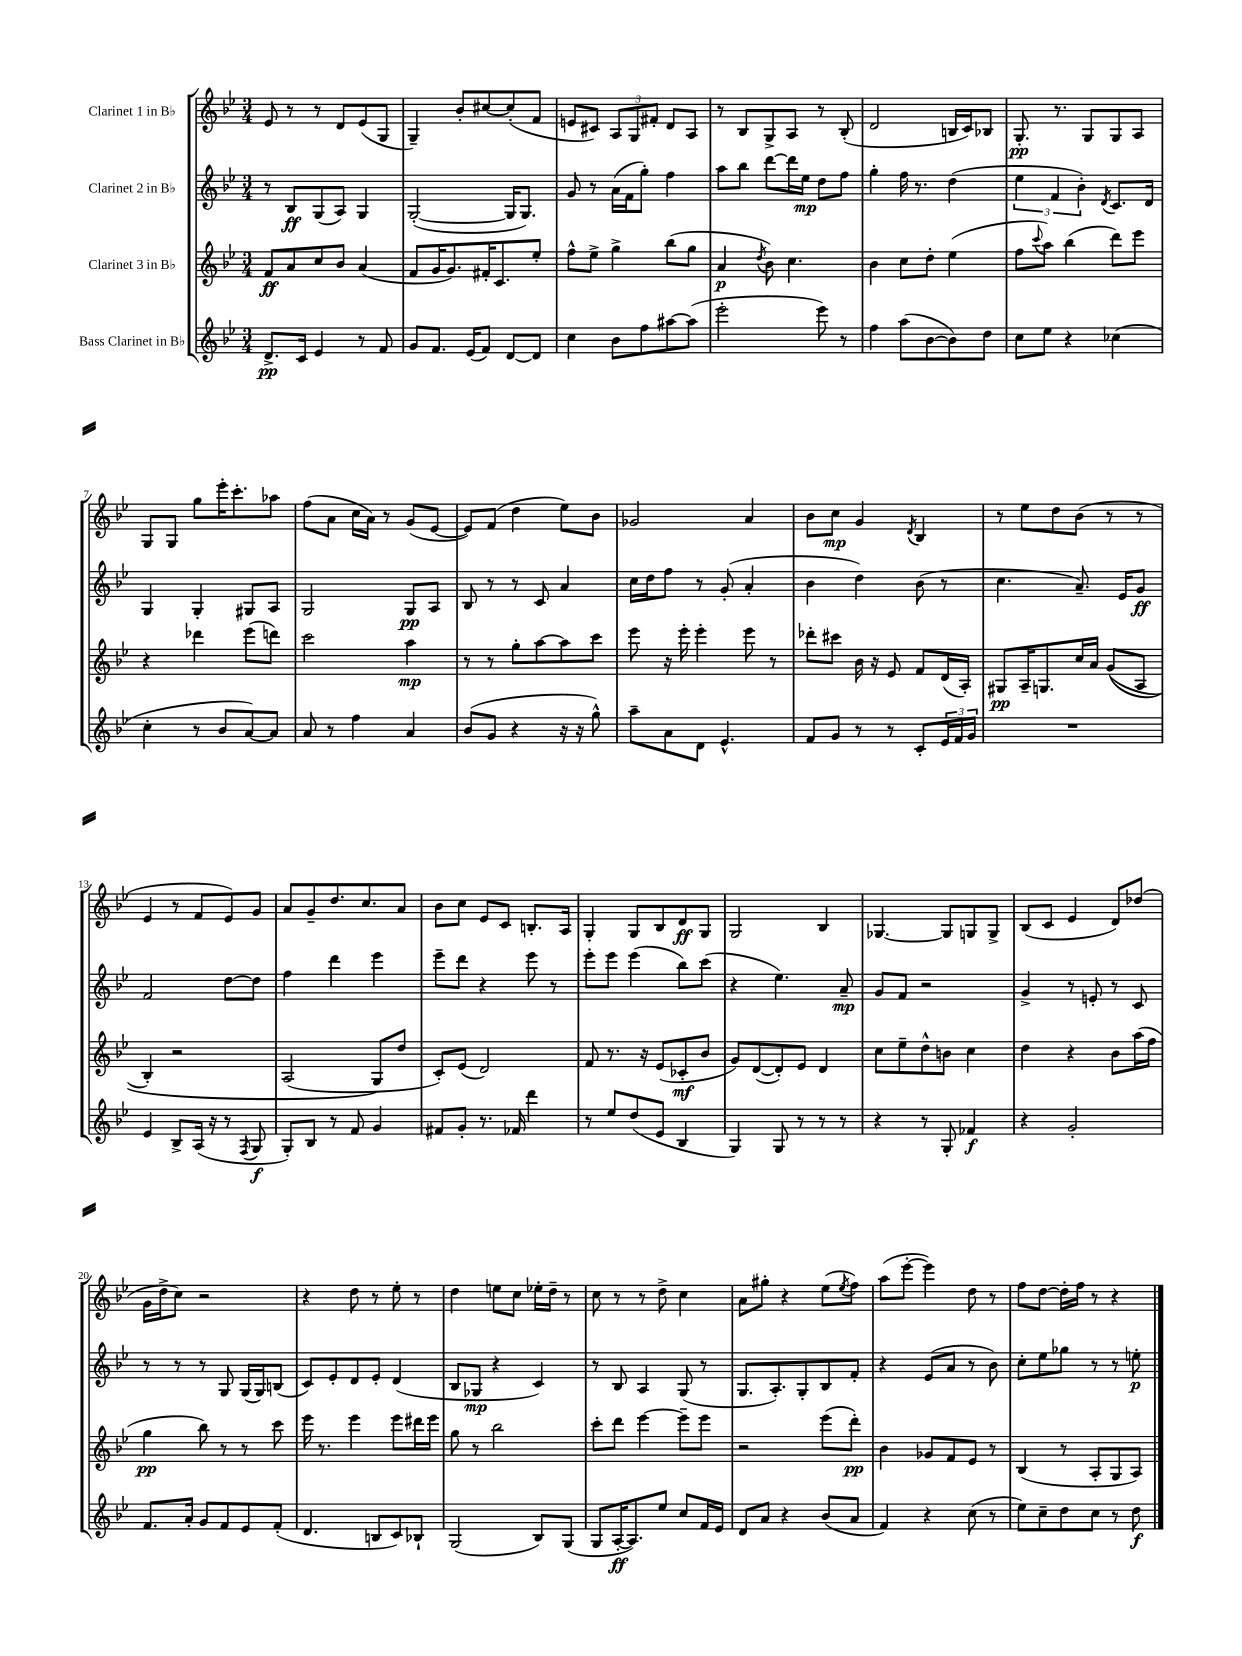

**kern	**kern	**kern	**kern
*staff4	*staff3	*staff2	*staff1
*clefG2	*clefG2	*clefG2	*clefG2
*k[b-e-]	*k[b-e-]	*k[b-e-]	*k[b-e-]
*M3/4	*M3/4	*M3/4	*M3/4
8.d^	8f	8r	8e-
.	8a	8B-	8r
16c	.	.	.
4e-	8cc	(8G	8r
.	8b-	8A)	8d
8r	(4a	4G	(8e-
8f	.	.	8G
=	=	=	=
8g	8f	([2G'	4G~)
8.f	16g	.	.
.	8.g)	.	.
.	.	.	8b-'
(16e-	.	.	.
8f)	16f#'	.	[8cc#
.	8.c	.	.
[8d	.	16G]	(8cc#']
.	.	8.G)	.
8d]	8ee-'	.	8f
=	=	=	=
4cc	8ff^^	8g	8e
.	8ee-^	8r	8c#)
8b-	4gg^	(16a	12A
.	.	16f	.
.	.	.	12G
8ff	.	8gg')	.
.	.	.	12f#'
[8aa#	(8bb-	4ff	8d
(8aa#]	8gg	.	8A
=	=	=	=
2eee-'	4a	8aa	8r
.	.	8bb-	8B-
.	8qdd	.	.
.	8b-)	[8ddd	8G^
.	4.cc	16ddd]	8A
.	.	16ee-	.
8eee-)	.	8dd	8r
8r	.	8ff	(8B-'
=	=	=	=
4ff	4b-	4gg'	2d
(8aa	8cc	16ff	.
.	.	8.r	.
[8b-	8dd'	.	.
8b-])	(4ee-	(4dd	16B
.	.	.	16c)
8dd	.	.	8B-
=	=	=	=
8cc	8ff	6ee-	8.G'
.	8qqccc	.	.
8ee-	8aa)	.	.
.	.	6f	.
.	.	.	8.r
4r	(4bb-	.	.
.	.	6b-')	.
.	.	.	8G
.	.	8qd	.
(4cc-	8ddd)	8.c	8G
.	8eee-	.	8A
.	.	16d	.
=	=	=	=
4cc'	4r	4G	8G
.	.	.	8G
8r	4ddd-	4G'	8gg
8b-	.	.	16eee-'
.	.	.	8.ccc'
[8a)	(8eee-	8G#	.
8a]	8ddd)	8A	8aa-
=	=	=	=
8a	2ccc	2G	(8ff
8r	.	.	8a
4ff	.	.	16cc
.	.	.	16a)
.	.	.	8r
4a	4aa	8G	(8g
.	.	8A	[8e-
=	=	=	=
(8b-	8r	8B-	8e-])
8g	8r	8r	(8f
4r	8gg'	8r	4dd
.	[8aa	8c	.
16r	8aa]	4a	8ee-)
16r	.	.	.
8gg^^)	8ccc	.	8b-
=	=	=	=
8aa~	8eee-	16cc	2g-
.	.	16dd	.
8a	16r	8ff	.
.	16eee-'	.	.
8d	4eee-'	8r	.
4.e-^^	.	(8g'	.
.	8eee-	4a'	4a
.	8r	.	.
=	=	=	=
8f	8ddd-'	4b-	8b-
8g	8ccc#	.	8cc
8r	16b-	4dd)	4g
.	16r	.	.
8r	8e-	.	.
.	.	.	8qd
8c'	8f	(8b-	4B-
24e-	(16d	8r	.
24f	.	.	.
.	16A')	.	.
24g	.	.	.
=	=	=	=
2.r	8G#	4.cc	8r
.	16A~	.	8ee-
.	8.G	.	.
.	.	.	8dd
.	16cc	8.a~)	(8b-
.	16a	.	.
.	&((8g	.	8r
.	.	16e-	.
.	8A	8g	8r
=	=	=	=
4e-	4B-')	2f	4e-
8B-^	2r	.	8r
(16A	.	.	8f
16r	.	.	.
8r	.	[8dd	8e-)
8qF	.	.	.
8G	.	8dd]	8g
=	=	=	=
8G')	(2A	4ff	8a
8B-	.	.	8g~
8r	.	4ddd	8.dd
8f	.	.	.
.	.	.	8.cc
4g	8G&)	4eee-	.
.	8dd	.	8a
=	=	=	=
8f#	8c')	8eee-~	8b-
8g'	(8e-	8ddd	8cc
8.r	2d)	4r	8e-
.	.	.	8c
16f-	.	.	.
4ddd	.	8eee-	8.B'
.	.	8r	.
.	.	.	16A
=	=	=	=
8r	8f	8eee-'	4G'
8ee-	8.r	8eee-	.
(8dd	.	(4eee-	8G
.	16r	.	.
8e-	(8e-	.	8B-
4B-	8c-'	8bb-)	8d
.	8b-	(8ccc	8G
=	=	=	=
4G)	8g)	4r	2G
.	([8d	.	.
8G	8d'])	4.ee-)	.
8r	8e-	.	.
8r	4d	.	4B-
8r	.	8a~	.
=	=	=	=
4r	8cc	8g	[4.G-
.	8ee-~	8f	.
8r	8dd^^	2r	.
8G'	8b	.	8G-]
4f-	4cc	.	8G
.	.	.	8G^
=	=	=	=
4r	4dd	4g^	(8B-
.	.	.	8c
2g'	4r	8r	4e-
.	.	8e'	.
.	8b-	8r	8d)
.	(16aa	8c	(8dd-
.	16ff	.	.
=	=	=	=
8.f	4gg	8r	16g
.	.	.	16dd^
.	.	8r	8cc)
16a'	.	.	.
8g	8bb-)	8r	2r
8f	8r	8G	.
8e-	8r	(16G	.
.	.	16G)	.
(8f'	8ccc	(8B	.
=	=	=	=
4.d	16eee-	8c)	4r
.	8.r	.	.
.	.	8e-'	.
.	4eee-	8d	8dd
8B	.	8e-'	8r
8c)	8eee-	(4d	8ee-'
8B-`	16ddd#	.	8r
.	16eee-	.	.
=	=	=	=
(2G	8gg	8B-	4dd
.	8r	8G-	.
.	2bb-	4r	8ee
.	.	.	8cc
8B-)	.	4c)	16ee-'
.	.	.	16dd~
(8G	.	.	8r
=	=	=	=
8G	8ccc'	8r	8cc
[16A'	8ddd	8B-	8r
8.A])	.	.	.
.	[4eee-	4A	8r
8ee-	.	.	8dd^
8cc	8eee-~]	(8G	4cc
16f	8eee-	8r	.
16e-	.	.	.
=	=	=	=
8d	2r	8.G	8a
8a	.	.	8gg#'
.	.	8.A')	.
4r	.	.	4r
.	.	8G'	.
(8b-	(8eee-	8B-	(8ee-
.	.	.	8qee-
8a	8ddd')	8f'	8ff)
=	=	=	=
4f)	4b-	4r	(8aa
.	.	.	[8eee-'
4r	8g-	(8e-	4eee-])
.	8f	8a	.
(8cc	8e-	8r	8dd
8r	8r	8b-)	8r
=	=	=	=
8ee-)	(4B-	8cc'	8ff
8cc~	.	8ee-	[8dd
8dd	8r	8gg-	16dd']
.	.	.	16ff
8cc	8A'	8r	8r
8r	8G	8r	4r
8dd	8A)	8ee'	.
==	==	==	==
*-	*-	*-	*-
